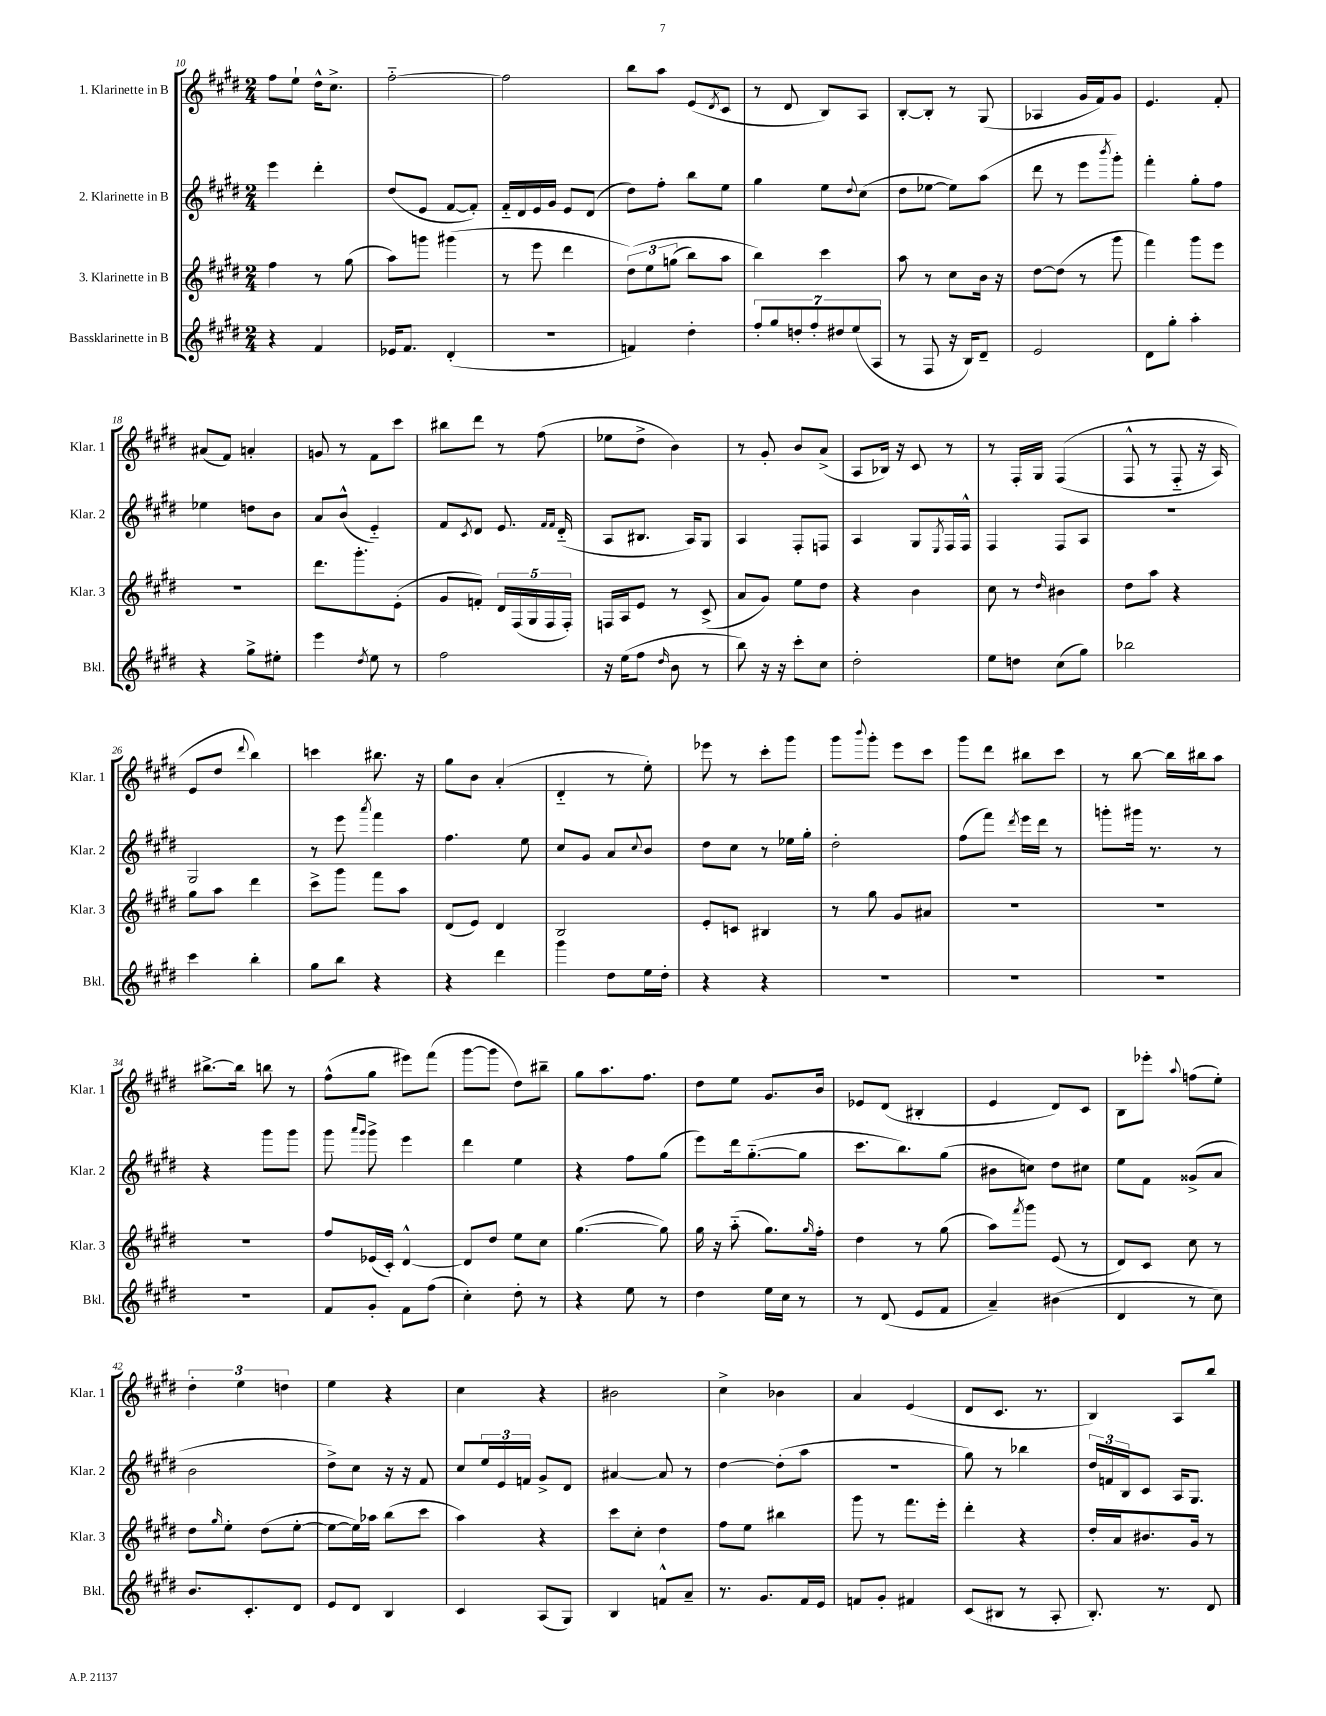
<<
\new StaffGroup <<
\new Staff = "s0" \with { instrumentName = "1. Klarinette in B" shortInstrumentName = "Klar. 1" } {
    \clef treble \key e \major \numericTimeSignature \time 2/4
    fis''8 e''8-! dis''16-^ cis''8.-> |
    fis''2~-_ |
    fis''2 |
    b''8 a''8 e'8( \acciaccatura { dis'8 } cis'8 |
    r8 dis'8 b8) a8 |
    b8~-. b8-. r8 gis8( |
    aes4 gis'16 fis'16) gis'8 |
    e'4. fis'8-. |
    ais'8( fis'8) a'4-. |
    g'8 r8 fis'8 cis'''8 |
    bis''8 dis'''8 r8 fis''8( |
    ees''8 dis''8-> b'4) |
    r8 gis'8-. b'8 a'8->( |
    a8 bes16) r16 cis'8 r8 |
    r8 fis16-. gis16 fis4(\( |
    fis8-^ r8 fis8-_ r16 a16) |
    e'8 dis''8 \appoggiatura { dis'''8 } b''4\) |
    c'''4 bis''8. r16 |
    gis''8 b'8 a'4-.( |
    dis'4-_ r8 e''8-.) |
    ees'''8 r8 cis'''8-. gis'''8 |
    gis'''8 \appoggiatura { b'''8 } gis'''8-. e'''8 cis'''8 |
    gis'''8 dis'''8 bis''8 cis'''8 |
    r8 b''8~ b''16 bis''16 a''8 |
    bis''8.~-> bis''16 b''8 r8 |
    fis''8-^( gis''8 eis'''8) fis'''8( |
    gis'''8~ gis'''8 dis''8) bis''8-- |
    gis''8 a''8. fis''8. |
    dis''8 e''8 gis'8. b'16 |
    ees'8 dis'8( bis4-. |
    e'4 dis'8) cis'8 |
    b8 ees'''8-. \appoggiatura { a''8 } f''8( e''8-.) |
    \tuplet 3/2 { dis''4-. e''4 d''4 } |
    e''4 r4 |
    cis''4 r4 |
    bis'2 |
    cis''4-> bes'4 |
    a'4 e'4( |
    dis'8 cis'8. r8. |
    b4) a8 b''8 \bar "|." |
}
\new Staff = "s1" \with { instrumentName = "2. Klarinette in B" shortInstrumentName = "Klar. 2" } {
    \clef treble \key e \major \numericTimeSignature \time 2/4
    e'''4 dis'''4-. |
    dis''8( e'8 fis'8~ fis'8-.) |
    fis'16-_ dis'16 e'16 gis'16 e'8 dis'8( |
    dis''8) fis''8-. b''8 e''8 |
    gis''4 e''8 \appoggiatura { dis''8 } cis''8( |
    dis''8 ees''8~ ees''8) a''8( |
    dis'''8 r8 e'''8 \acciaccatura { b'''8 } gis'''8-.) |
    fis'''4-. gis''8-. fis''8 |
    ees''4 d''8 b'8 |
    a'8 b'8-^( e'4-_) |
    fis'8 \acciaccatura { cis'8 } dis'8 e'8. \grace { fis'16 fis'16 } dis'16-_( |
    a8 bis8. a16) gis8 |
    a4 fis8-. f8 |
    a4 gis8 \acciaccatura { e8 } fis16 fis16-^ |
    fis4 fis8 a8 |
    R2 |
    gis2 |
    r8 e'''8 \acciaccatura { a'''8 } fis'''4 |
    fis''4. e''8 |
    cis''8 gis'8 a'8 \appoggiatura { cis''8 } b'8 |
    dis''8 cis''8 r8 ees''16 gis''16-. |
    dis''2-. |
    fis''8( fis'''8) \acciaccatura { dis'''8 } e'''16 dis'''16 r8 |
    g'''8-. gis'''16 r8. r8 |
    r4 gis'''8 gis'''8 |
    gis'''8 \grace { a'''16 gis'''16 } gis'''8-> e'''4 |
    dis'''4 e''4 |
    r4 fis''8 gis''8( |
    e'''8) dis'''16 gis''8.~-_( gis''8 |
    cis'''8. b''8.) gis''8( |
    bis'8 c''8) dis''8 cis''8 |
    e''8 fis'8 gisis'8->( a'8 |
    b'2 |
    dis''8->) cis''8 r16 r16 fis'8 |
    cis''8 \tuplet 3/2 { e''16 e'16 f'16 } gis'8-> dis'8 |
    ais'4~ ais'8 r8 |
    dis''4~ dis''8-.( a''8 |
    r2 |
    gis''8) r8 bes''4 |
    \tuplet 3/2 { dis''16 f'16 b16 } cis'8 a16 gis8. \bar "|." |
}
\new Staff = "s2" \with { instrumentName = "3. Klarinette in B" shortInstrumentName = "Klar. 3" } {
    \clef treble \key e \major \numericTimeSignature \time 2/4
    fis''4 r8 gis''8( |
    a''8) g'''8 gis'''4( |
    r8 e'''8 dis'''4 |
    \tuplet 3/2 { dis''8)\( e''8 g''8( } b''8) a''8 |
    b''4\) cis'''4 |
    a''8 r8 cis''8 b'16 r16 |
    dis''8~ dis''8( r8 gis'''8 |
    fis'''4) gis'''8 e'''8 |
    R2 |
    dis'''8. gis'''8.-. e'8-.( |
    gis'8 f'8-.) \tuplet 5/4 { dis'16 fis16( gis16 fis16 fis16-.) } |
    f16 a16 e'8 r8 cis'8->( |
    a'8 gis'8) e''8 dis''8 |
    r4 b'4 |
    cis''8 r8 \grace { dis''16 } bis'4 |
    dis''8 a''8 r4 |
    gis''8 a''8 dis'''4 |
    cis'''8-> gis'''8 fis'''8 a''8 |
    dis'8( e'8) dis'4 |
    b2 |
    e'8-. c'8 bis4 |
    r8 gis''8 gis'8 ais'8 |
    R2 |
    R2 |
    R2 |
    fis''8 ees'16( cis'16-.) dis'4~-^ |
    dis'8 dis''8 e''8 cis''8 |
    gis''4.~( gis''8) |
    gis''16 r16 a''8-_( gis''8.) \grace { gis''16 } fis''16-. |
    dis''4 r8 gis''8( |
    a''8) \acciaccatura { fis'''8 } gis'''8 e'8( r8 |
    dis'8) cis'8 cis''8 r8 |
    dis''8 \grace { gis''16 } e''8-. dis''8( e''8~-. |
    e''8~ e''16) aes''16 b''8( cis'''8 |
    a''4) r4 |
    cis'''8 cis''8-. dis''4 |
    fis''8 e''8 bis''4 |
    gis'''8 r8 fis'''8. e'''16-. |
    dis'''4-. r4 |
    dis''16-. a'16 bis'8. gis'16 r8 \bar "|." |
}
\new Staff = "s3" \with { instrumentName = "Bassklarinette in B" shortInstrumentName = "Bkl." } {
    \clef treble \key e \major \numericTimeSignature \time 2/4
    r4 fis'4 |
    ees'16 fis'8. dis'4-.( |
    R2 |
    f'4) dis''4-. |
    \tuplet 7/4 { fis''8-. gis''8 d''8-. fis''8-. dis''8 e''8( a8 } |
    r8 fis8 r16 b16) dis'8-- |
    e'2 |
    dis'8 gis''8-. a''4-. |
    r4 gis''8-> eis''8-. |
    e'''4 \acciaccatura { dis''8 } e''8 r8 |
    fis''2 |
    r16 e''16( fis''8 \grace { dis''16 } b'8 r8 |
    b''8) r16 r16 cis'''8-. cis''8 |
    dis''2-. |
    e''8 d''8 cis''8( gis''8) |
    bes''2 |
    cis'''4 b''4-. |
    gis''8 b''8 r4 |
    r4 dis'''4 |
    gis'''4 dis''8 e''16 dis''16-. |
    r4 r4 |
    R2 |
    R2 |
    R2 |
    R2 |
    fis'8 gis'8-. fis'8 fis''8( |
    cis''4-.) dis''8-. r8 |
    r4 e''8 r8 |
    dis''4 e''16 cis''16 r8 |
    r8 dis'8( e'8 fis'8 |
    a'4--) bis'4( |
    dis'4 r8 cis''8) |
    b'8. cis'8.-. dis'8 |
    e'8 dis'8 b4 |
    cis'4 a8( gis8) |
    b4 f'8-^ a'8-- |
    r8. gis'8. fis'16 e'16 |
    f'8 gis'8-. fis'4 |
    cis'8( bis8 r8 a8-. |
    b8.-.) r8. dis'8 \bar "|." |
}
>>
>>
\layout { \context { \Score currentBarNumber = #10 } }
